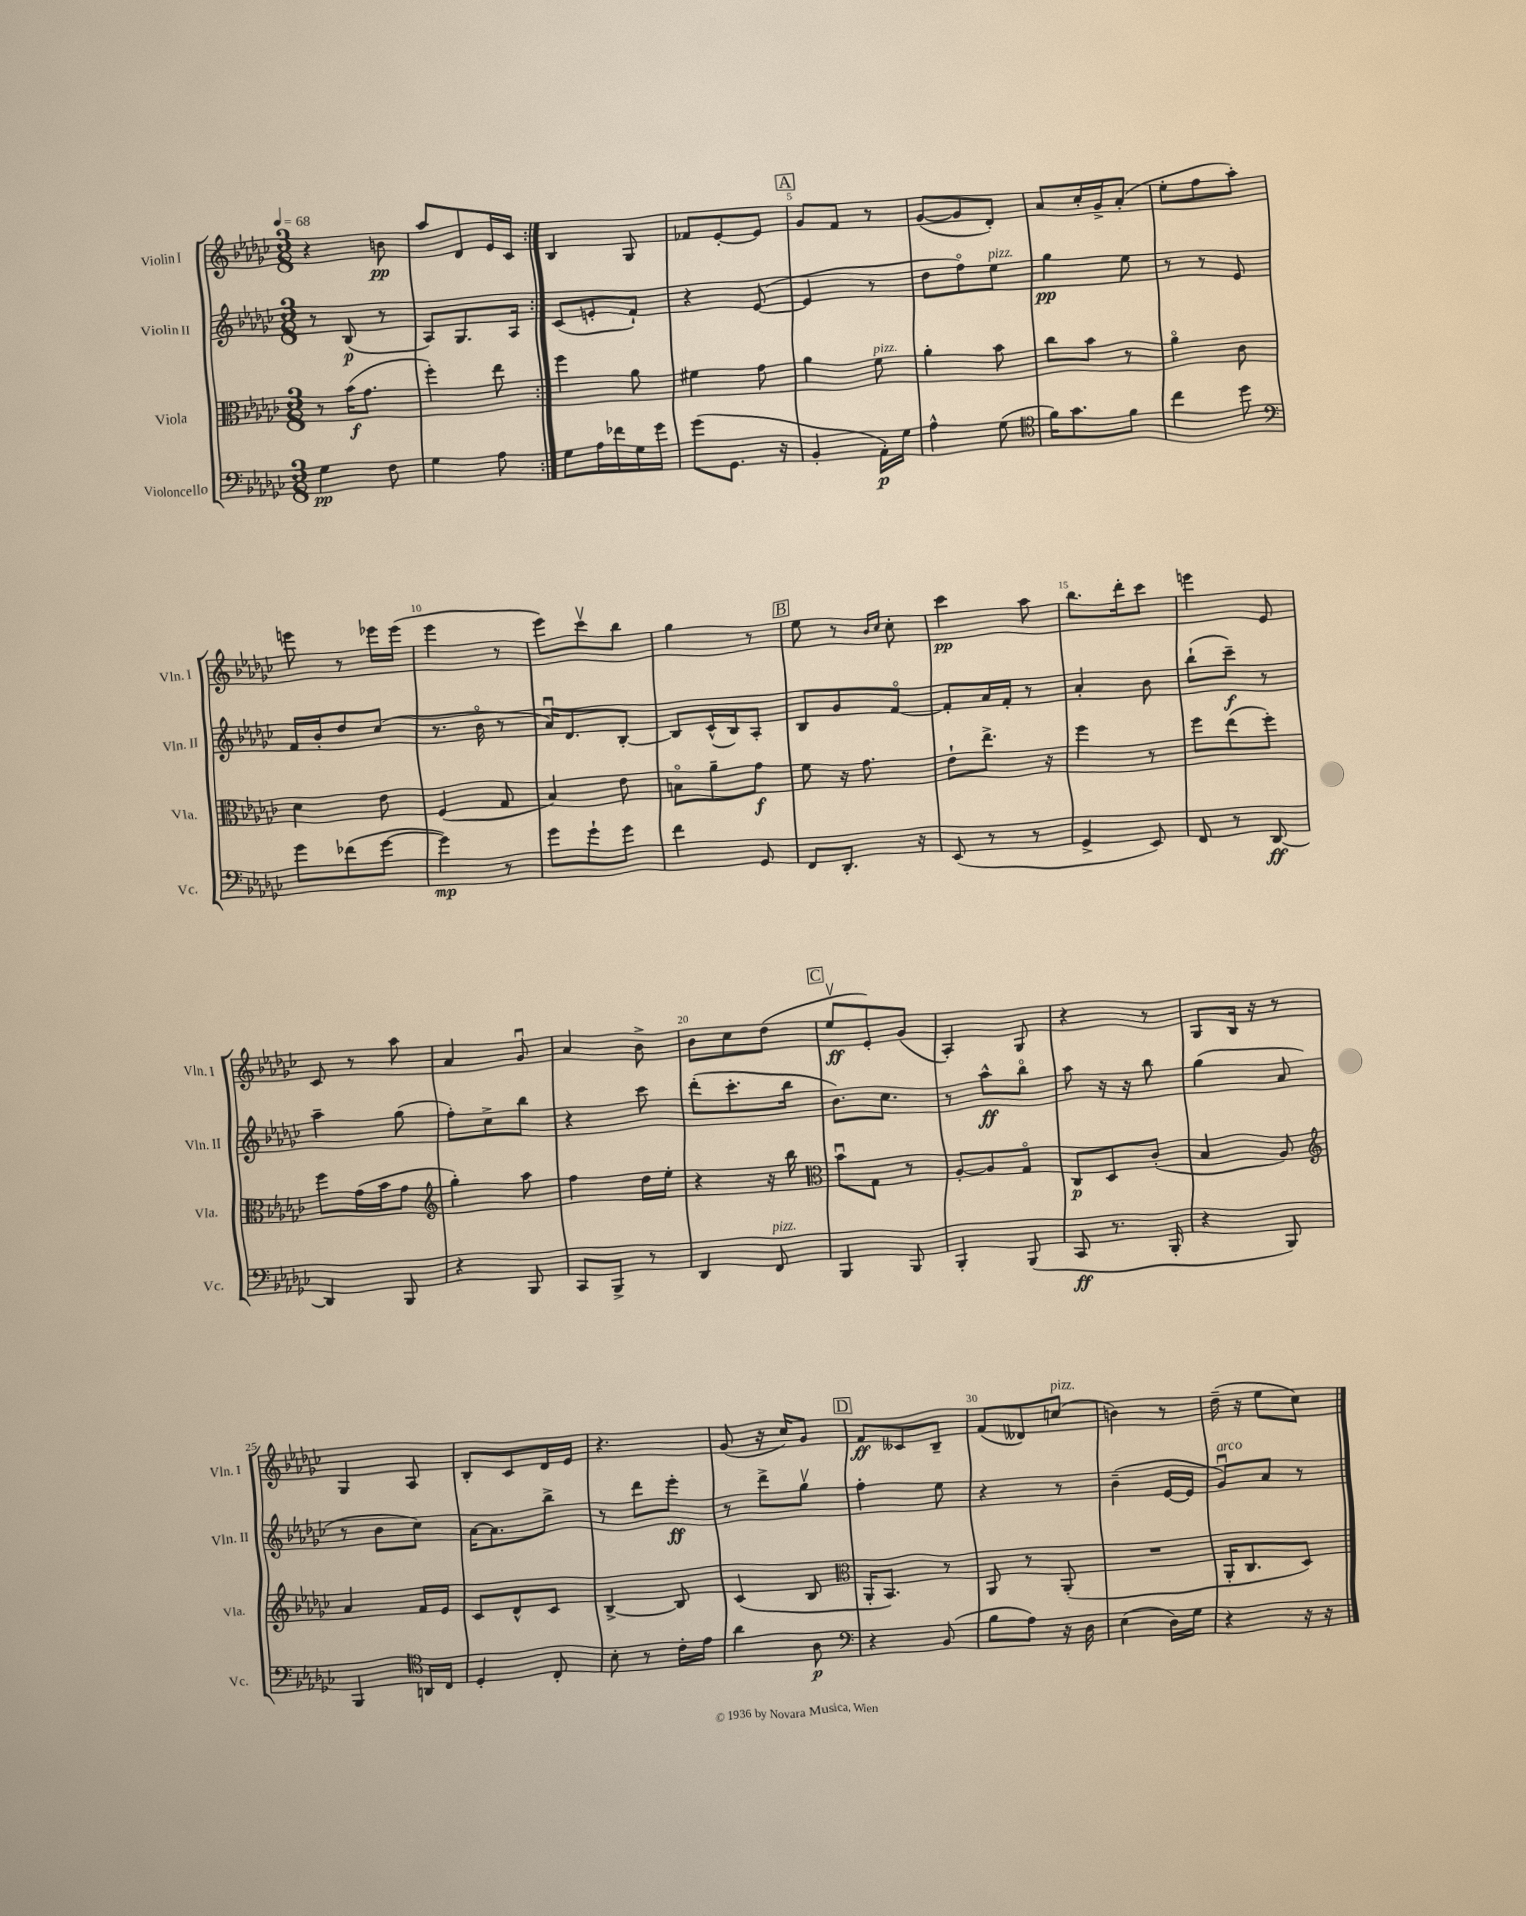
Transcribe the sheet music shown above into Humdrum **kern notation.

**kern	**kern	**kern	**kern
*staff4	*staff3	*staff2	*staff1
*clefF4	*clefC3	*clefG2	*clefG2
*k[b-e-a-d-g-c-]	*k[b-e-a-d-g-c-]	*k[b-e-a-d-g-c-]	*k[b-e-a-d-g-c-]
*M3/8	*M3/8	*M3/8	*M3/8
*MM68	*MM68	*MM68	*MM68
4G-	8r	8r	4r
.	(16b-	(8B-	.
.	8.g-	.	.
8F	.	8r	8b
=	=	=	=
4G-	4ff')	8A-)	8aa-
.	.	8.G-	8d-
8A-	8ee-	.	16e-
.	.	16A-	16c-
=:|!	=:|!	=:|!	=:|!
8G-	4ff	(8c-	4B-
16A-	.	8e'	.
16f-	.	.	.
16G-	8a-	8f`)	8G-
16g-	.	.	.
=	=	=	=
(8g-	4f#	4r	8f-
8.GG-	.	.	[8e-'
.	8g-	([8e-	8e-]
16r	.	.	.
=	=	=	=
4BB-'	4a-	4e-]	8g-
.	.	.	8f
16AA-')	8f	8r	8r
16G-	.	.	.
=	=	=	=
4A-^^	4a-'	8dd-	([8g-
.	.	8ffo)	8g-]
(8G-	8b-	8ee-	8d-')
=	=	=	=
*clefC4	*	*	*
16f)	8cc-	4gg-	8a-
8.g-	.	.	.
.	8b-	.	16cc-'
.	.	.	16g-^
8f	8r	8ee-	(8a-'
=	=	=	=
4cc-	4a-o	8r	8ee-'
.	.	8r	8ff
8dd-	8c-	8e-	8aa-')
=	=	=	=
*clefF4	*	*	*
8g-	4d-	16f	8eee
.	.	16b-'	.
(8f-	.	8dd-	8r
[8g-	8e-	(8cc-	16eee-
.	.	.	(16eee-
=	=	=	=
4g-])	(4F	8.r	4eee-
.	.	16b-o	.
8r	8G-	8r	8r
=	=	=	=
8g-	4B-)	16a-u)	8eee-)
.	.	8.d-	.
8g-`	.	.	8ccc-v
8g-	8e-	[8B-'	8bb-
=	=	=	=
4f	8Bo	8B-]	4gg-
.	8a-~	(16c-^^	.
.	.	16B-)	.
8GG-	8g-	8A-'	8r
=	=	=	=
8FF	8f	8B-	8ee-
8.DD-'	16r	8g-	8r
.	8.g-	.	.
.	.	.	16qqb-
.	.	.	16qqcc-
.	.	[8fo	8cc-'
16r	.	.	.
=	=	=	=
(8EE-	8e-`	8f']	4ccc-
8r	8.ee-^	16a-	.
.	.	16f'	.
8r	.	8r	8aa-
.	16r	.	.
=	=	=	=
4GG-^	4ff	4a-'	8.bb-
.	.	.	16ddd-'
8EE-)	8r	8b-	8ccc-
=	=	=	=
8FF	8ff	(8bb-`	4eee
8r	(8ee-	8ccc-~)	.
[8DD-	8ff')	8r	8e-
=	=	=	=
4DD-]	8ff	4aa-~	8c-
.	(16g-	.	8r
.	16b-	.	.
8BBB-	8g-	(8gg-	8aa-
=	=	=	=
*	*clefG2	*	*
4r	4gg-')	8ff')	4a-
.	.	8cc-^	.
8BBB-	8aa-	8bb-	8g-u
=	=	=	=
8CC-	4ff	4r	4a-
8BBB-^	.	.	.
8r	16dd-	8ccc-	8b-^
.	16ee-'	.	.
=	=	=	=
4DD-	4r	(8ddd-'	8b-
.	.	8.ccc-'	8cc-
8FF	16r	.	(8dd-
.	16bb-	16bb-	.
=	=	=	=
*	*clefC3	*	*
4BBB-	8b-u	8.b-)	8ee-v
.	8G-	.	8e-')
.	.	8.cc-	.
8BBB-	8r	.	(8g-
=	=	=	=
4BBB-'	[8A-'	8r	4A-')
.	8A-]	8aa-^^	.
(8BBB-	8G-o	8bb-o	8G-
=	=	=	=
8CC-	8C-	8aa-	4r
8.r	8D-	16r	.
.	.	16r	.
.	(8c-'	8bb-	8r
16BBB-'	.	.	.
=	=	=	=
4r	4B-	(4gg-	8G-
.	.	.	16B-
.	.	.	16r
8BBB-)	8A-)	8a-	8r
=	=	=	=
*	*clefG2	*	*
4BBB-	4a-	8r	4G-
.	.	8b-	.
*clefC4	*	*	*
16AA	16f	8cc-)	8A-
16C-	16e-	.	.
=	=	=	=
4D-'	8c-	[16a-	8B-'
.	.	8.a-]	.
.	8d-^^	.	8c-
8C-'	8c-	8bb-^	16d-
.	.	.	16e-
=	=	=	=
8B-'	[4B-^	8r	4.r
8r	.	8ddd-	.
16c-'	8B-]	8eee-'	.
16e-	.	.	.
=	=	=	=
4a-	(4c-	8r	(8g-
.	.	8ddd-^	16r
.	.	.	16cc-)
8A-	8B-	8gg-v	8g-
=	=	=	=
*clefF4	*clefC3	*	*
4r	16AA-'	4ff'	8f
.	8.BB-)	.	.
.	.	.	8c--
(8BB-	8r	8ee-	8B-~
=	=	=	=
8B-	8AA-	4r	(8f
8A-)	8r	.	8d--)
16r	(8AA-'	8r	(8cc
16D-	.	.	.
=	=	=	=
(4E-	4.r	(4b-~	4b)
16D-)	.	[16e-	8r
16G-	.	16e-]	.
=	=	=	=
4r	16AA-'	8g-u)	(16dd-~
.	8.C-	.	16r
.	.	8a-	8ee-
16r	8D-)	8r	8cc-)
16r	.	.	.
==	==	==	==
*-	*-	*-	*-
